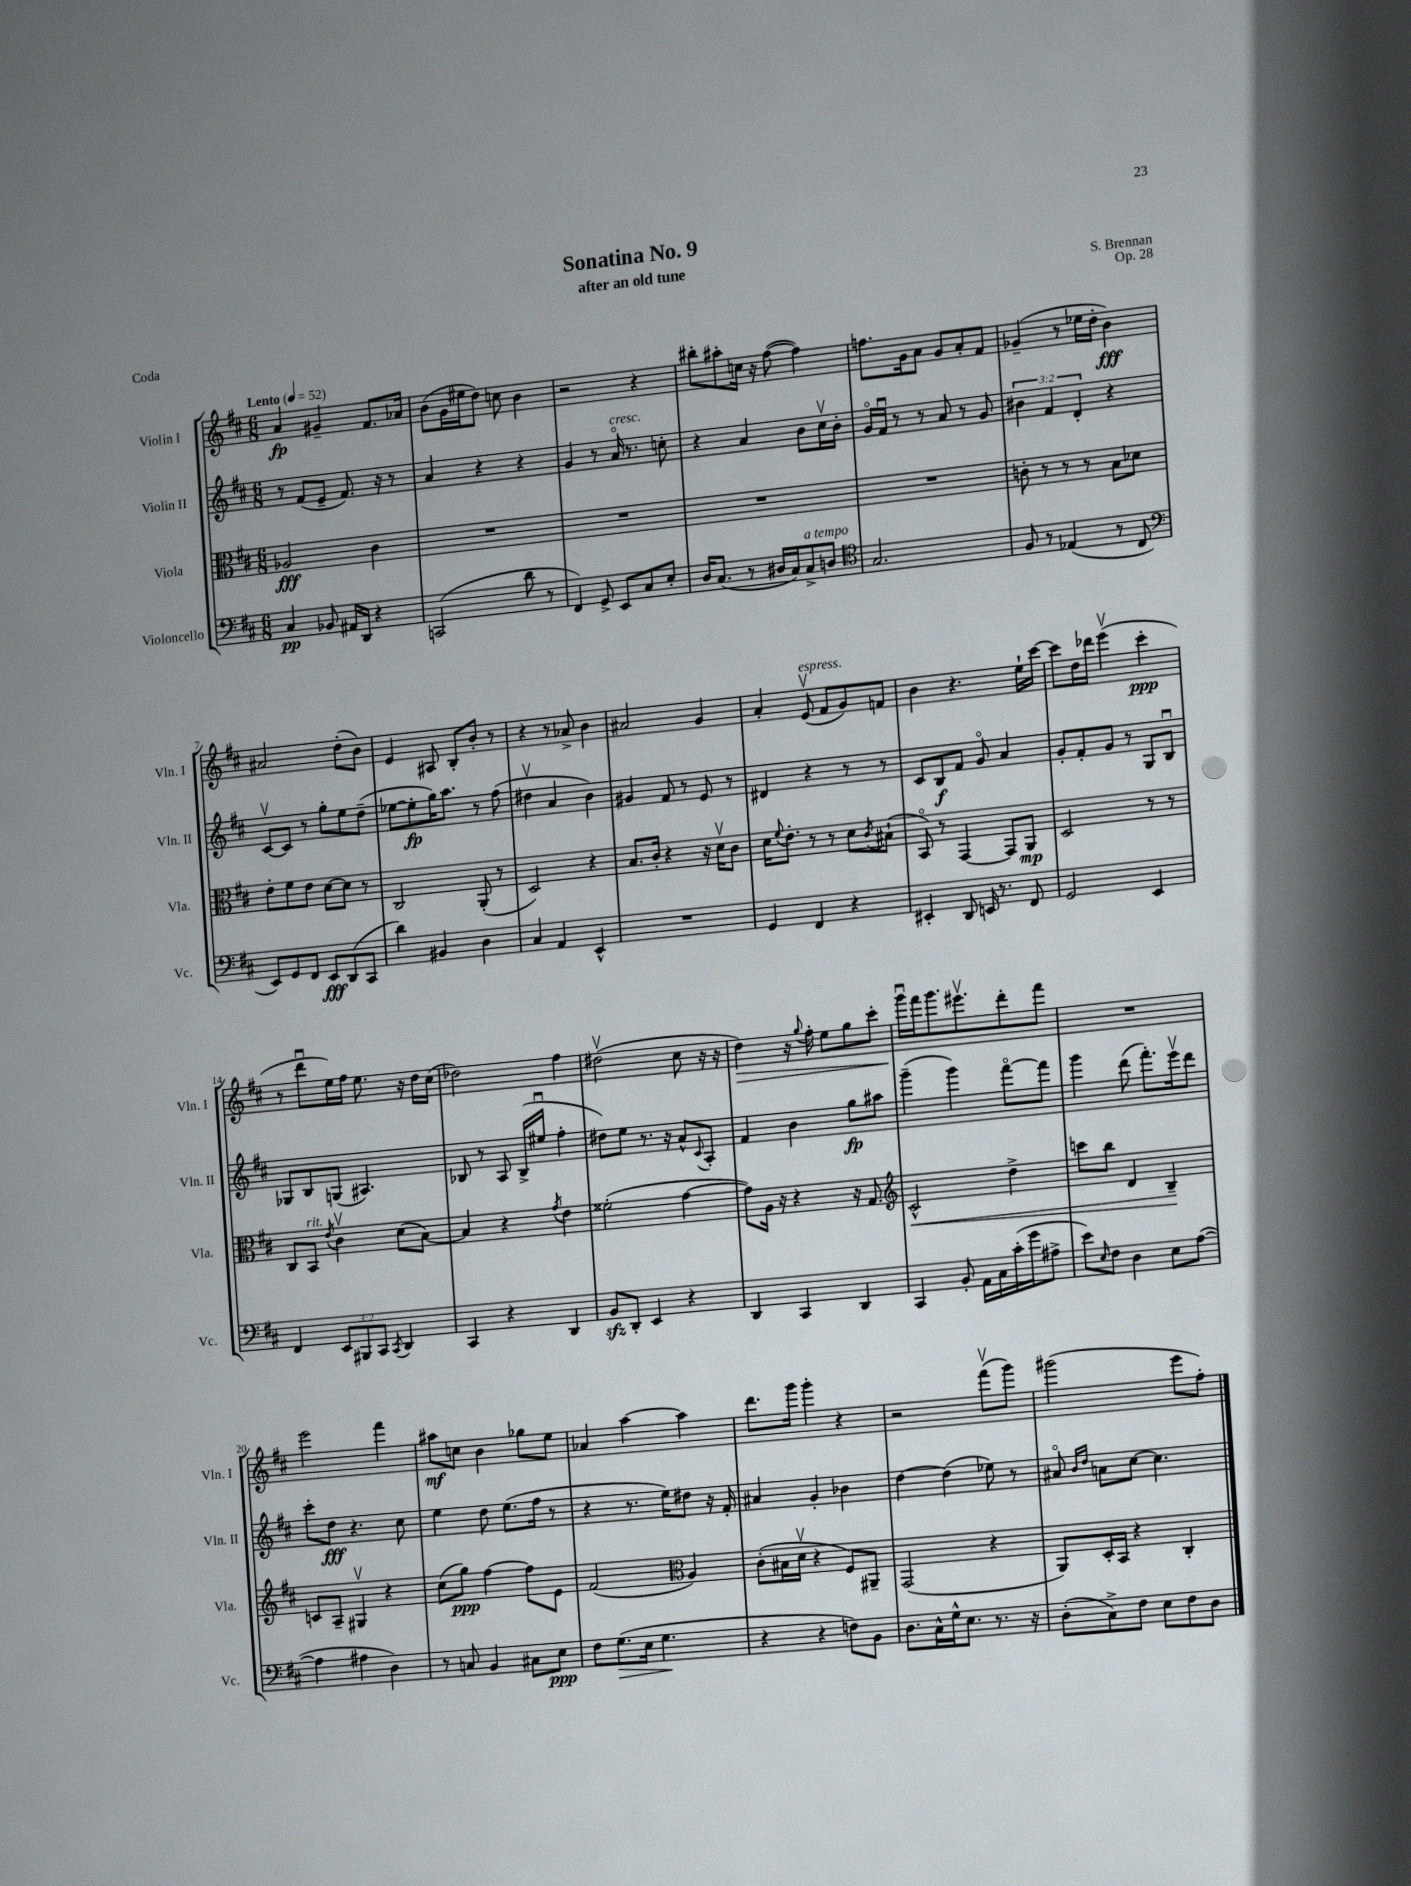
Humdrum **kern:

**kern	**kern	**kern	**kern
*staff4	*staff3	*staff2	*staff1
*clefF4	*clefC3	*clefG2	*clefG2
*k[f#c#]	*k[f#c#]	*k[f#c#]	*k[f#c#]
*M6/8	*M6/8	*M6/8	*M6/8
*MM52	*MM52	*MM52	*MM52
4C#	2A-	8r	4a
.	.	(8f#	.
8BB-	.	8e~	4g#~
16AA#	.	8.f#)	.
16DD	.	.	.
4r	4c#	.	8.f#
.	.	16r	.
.	.	8r	.
.	.	.	16a-
=	=	=	=
(2CC	2.r	4a	(8b
.	.	.	16g
.	.	.	16ee#
.	.	4r	8dd)
.	.	.	8cc
8d	.	4r	4b
8r	.	.	.
=	=	=	=
4FF#)	2.r	4g	2r
8GG^	.	8r	.
8EE	.	16ao	.
.	.	8.r	.
8C#	.	.	4r
8E'	.	8cc'	.
=	=	=	=
16D	2.r	4r	8bb#'
(8.C#	.	.	.
.	.	.	8aa#'
8r	.	4a	16cc
.	.	.	16r
16D#	.	.	([8ff#
16C#)	.	.	.
8C#^	.	8b	4ff#])
8D	.	16cc#v	.
.	.	16b'	.
=	=	=	=
*clefC4	*	*	*
2.G	2.r	16go	8.ff
.	.	16f#u	.
.	.	8r	.
.	.	.	16g
.	.	8r	8a
.	.	8a	8g
.	.	8r	8a'
.	.	8g	8f#
=	=	=	=
8F#	8c'	6b#	(4g-~
8r	8r	.	.
.	.	6f#	.
(4E-	8r	.	8r
.	.	6d'	.
.	8r	.	16ee-
.	.	.	16dd'
8r	8B	4r	4b)
8C#	8d-	.	.
=	=	=	=
*clefF4	*	*	*
8EE)	8e'	[8c#v	2a#
8GG	8f#	8c#]	.
8FF#	8e	8r	.
8EE	[8d	8gg'	.
(8DD	8d]	8ee	(8dd'
8CC#	8r	(8dd~	8b)
=	=	=	=
4d)	2C#	[8ee-	4e
.	.	8ee-']	.
4BB#	.	16gg)	8A#
.	.	8.aa	.
.	.	.	8B'
4D	(8AA'	8r	8b'
.	8r	(8ff#	8r
=	=	=	=
4C#	2D)	4dd#v	4r
4AA	.	4a	8r
.	.	.	8a-^
4EE^^	4r	4b)	4b
=	=	=	=
2.r	8.B	4g#	2a#
.	16c#'	.	.
.	4r	8f#	.
.	.	8r	.
.	16r	8e	4g
.	16dv	.	.
.	8c#	8r	.
=	=	=	=
4GG	16d	4d#	4a'
.	8qqf#	.	.
.	8.e'	.	.
4FF#	8r	4r	(8ev
.	8r	.	8f#
4r	8d	8r	8g)
.	8qc#	.	.
.	(8B#`	8r	8f
=	=	=	=
4EE#'	8BBo)	8c#	4b
.	8r	8B	.
8DD	[4GG	8f#	4.r
16EE	.	8go	.
8.r	.	.	.
.	8GG]	4a	.
8FF#	8AA	.	16ee`
.	.	.	[16ccc#
=	=	=	=
2GG	2D	8g'	8ccc#]
.	.	8f#'	16dd
.	.	.	16ddd-
.	.	8g	(4eeev
.	.	8r	.
4EE	8r	8G	4ccc#'
.	8r	8Bu	.
=	=	=	=
4FF#	8C#	8G-	8r
.	8BB	8B	8dddu
.	8qe	.	.
12EE	4c#v	(8G	16ee)
.	.	.	16ff#
12BBB#	.	.	.
.	.	4.A#)	8.ee
12CC#	.	.	.
8qCC#	.	.	.
4DD	(8d	.	.
.	.	.	16r
.	[8B)	.	16dd
.	.	.	(16cc#
=	=	=	=
4CC#	4B]	8B-	2dd-)
.	.	8r	.
4r	4r	8A	.
.	.	(16B-^	.
.	.	16ee#u	.
.	8qg	.	.
4DD	4e	4ff#'	4ff#
=	=	=	=
8BB	(2f##'	8dd#)	(2dd#v
8DD'	.	8ee	.
4EE	.	8.r	.
.	.	16r	.
4r	[4g	8a^^	8cc#
.	.	8qqc#	.
.	.	8A'	16r
.	.	.	16r
=	=	=	=
4DD	8g])	4f#	4dd)
.	16A	.	.
.	16r	.	.
4CC#	4r	4b	16r
.	.	.	8qqgg
.	.	.	16ff#'
.	.	.	8ee
4DD	16r	8gg	8gg
.	8.G	.	.
.	.	8aa#	8ccc#'
=	=	=	=
*	*clefG2	*	*
4CC#	2c#^^	(4ggg~	16gggu
.	.	.	16fff#
.	.	.	8.ggg
8BB'	.	4ggg)	.
.	.	.	8.eee#v
16AA	.	.	.
16C#	.	.	.
(16c#'	4dd^	[8fff#o	8ddd'
16g	.	.	.
8A#^	.	8fff#]	8fff#
=	=	=	=
8e)	8ccc	4ggg	2.r
16qqE	.	.	.
8F#	8bb	.	.
4D	4d	(8ddd	.
.	.	8.fff#')	.
8E	4B~	.	.
.	.	16eeev	.
([8A	.	8ddd	.
=	=	=	=
4A]	8c	8ccc#'	2eee
.	8A~	8dd	.
4A#	4G#v	4.r	.
4D)	4r	.	4fff#
.	.	8cc#	.
=	=	=	=
8r	(8cc#	4ee	8aa#
8C	8gg)	.	8cc
4BB	[4ff#	8dd	4b
.	.	(8.ee	.
8C#	8ff#]	.	8gg-
.	.	16ff#	.
8E	8e	8r	8ee
=	=	=	=
8F#	(2f#	4r	4a-
(8.G	.	.	.
.	.	8.r	[4aa
16E	.	.	.
4.G	.	.	.
.	.	16ee)	.
*	*clefC3	*	*
.	4A)	8dd#	4aa]
.	.	16r	.
.	.	16f#'	.
=	=	=	=
4r	(8c#'	4a#	8.ddd
.	16B#	.	.
.	16dv	.	16ggg
4r	4r	4g'	4ggg'
8F)	8F#)	4b-	4r
8BB	8AA#~	.	.
=	=	=	=
8.D	(2GG	[4dd	2r
16C#^^	.	.	.
16G^^	.	(4dd]	.
8.E	.	.	.
8.r	4r	8ee-)	(8fff#v
.	.	8r	8ggg)
16r	.	.	.
=	=	=	=
(8D'	8AA)	8a#o	(2ggg#
.	.	16qqb	.
.	.	16qqdd	.
8C#^)	16D'	8a	.
.	16BB	.	.
8F#	4r	[8cc#	.
8E	.	4.cc#]	.
8F#	4C#'	.	8eee
8D	.	.	8ff#')
==	==	==	==
*-	*-	*-	*-
